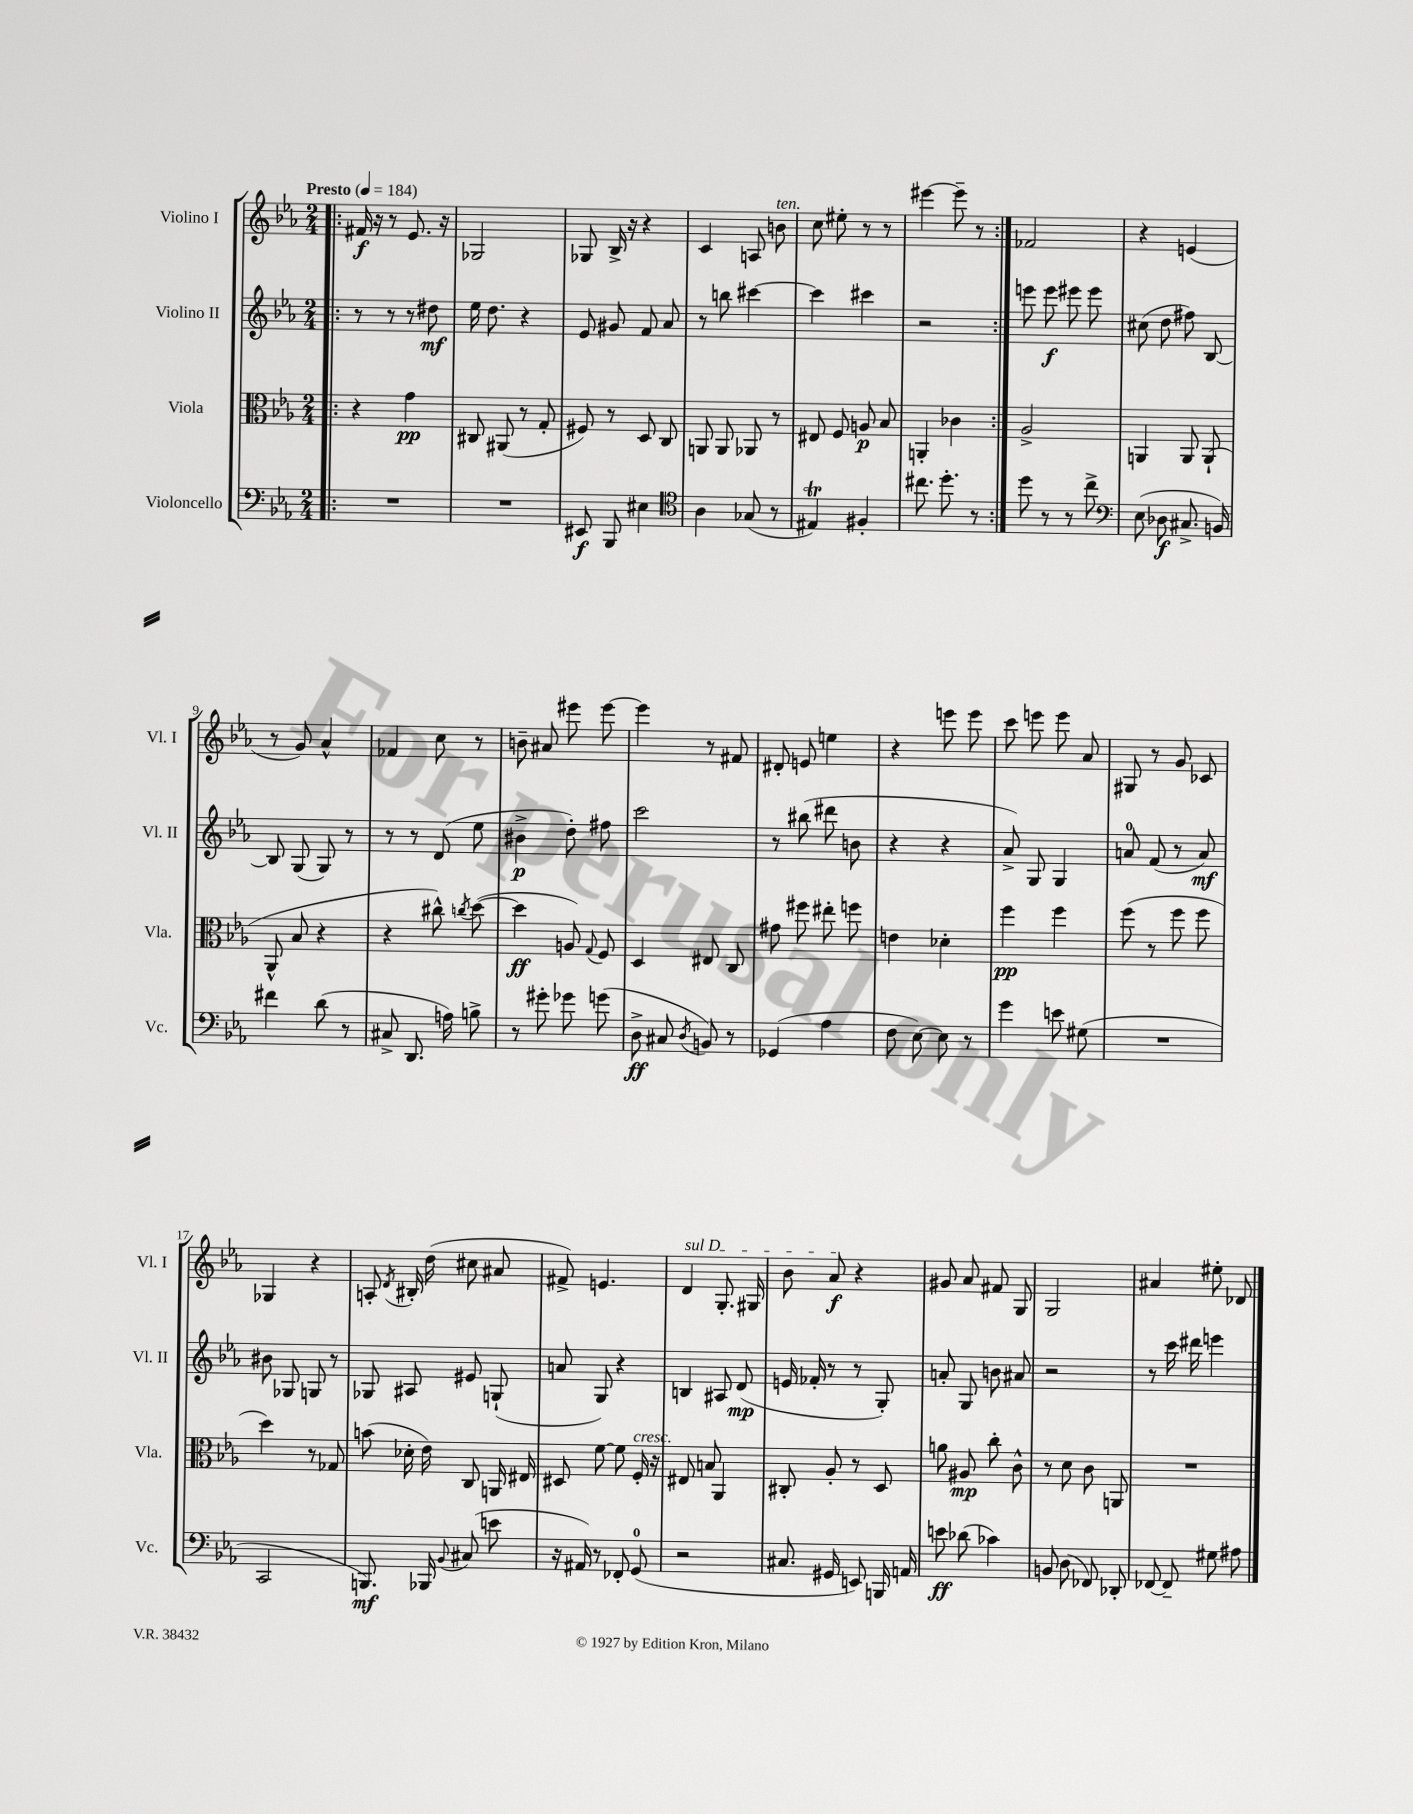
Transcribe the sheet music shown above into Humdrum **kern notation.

**kern	**kern	**kern	**kern
*staff4	*staff3	*staff2	*staff1
*clefF4	*clefC3	*clefG2	*clefG2
*k[b-e-a-]	*k[b-e-a-]	*k[b-e-a-]	*k[b-e-a-]
*M2/4	*M2/4	*M2/4	*M2/4
*MM184	*MM184	*MM184	*MM184
=!|:	=!|:	=!|:	=!|:
2r	4r	8r	16f#
.	.	.	16r
.	.	8r	8r
.	4g	8r	8.e-
.	.	8dd#	.
.	.	.	16r
=	=	=	=
2r	8C#	16ee-	2G-
.	.	8.dd	.
.	(8AA#	.	.
.	8r	4r	.
.	8G'	.	.
=	=	=	=
8EE#	8F#)	8e-	8G-
8BBB-	8r	8g#	16B-^
.	.	.	16r
4E#	8D	8f	4r
.	8C	8a-	.
=	=	=	=
*clefC4	*	*	*
4A-	8AA	8r	4c
.	8AA	8bb	.
(8G-	8AA-	[4ccc#	8A
8r	8r	.	8b
=	=	=	=
4E#)	8E#	4ccc#]	8cc
.	8F	.	8ee#'
4F#'	8A	4ccc#	8r
.	8B-	.	8r
=	=	=	=
8.cc#	4AA'	2r	[4eee#
8.dd'	.	.	.
.	4c-	.	8eee#~]
8r	.	.	8r
=:|!	=:|!	=:|!	=:|!
8dd	2A-^	8eee	2f-
8r	.	8eee	.
8r	.	8eee#	.
8cc^	.	8eee#	.
=	=	=	=
*clefF4	*	*	*
(8E-	4AA	(8cc#	4r
8D-	.	8dd	.
8.C#^	8AA	8ff#)	(4e
.	(8AA`	[8B-	.
16BB)	.	.	.
=	=	=	=
4f#	8AA-^^	8B-]	8r
.	8B-	(8G	8g)
(8d	4r	8G)	4a-^^
8r	.	8r	.
=	=	=	=
8C#^	4r	8r	4f-
8.DD	.	8r	.
.	8cc#^^)	(8d	8cc
16A)	.	.	.
.	8qcc	.	.
8B^	([8dd	8ee-	8r
=	=	=	=
8r	4dd]	4b#^	8b~
8g#'	.	.	8a#
8g-	8A)	8dd')	8eee#
.	8qqG	.	.
(8g	8F	8ff#	[8eee#
=	=	=	=
8D^	4D	2ccc	4eee#]
8C#	.	.	.
8qD	.	.	.
8BB)	8E#	.	8r
8r	8C	.	8f#
=	=	=	=
(4GG-	8g#	8r	8d#'
.	8ff#	(8bb#	8e
4A-	8ee#'	8ddd#	4ee
.	8ff	8b	.
=	=	=	=
8F	4e	4r	4r
[8E-)	.	.	.
8E-]	4d-'	4r	8eee
8r	.	.	8eee
=	=	=	=
4g	4ff	8a-^)	8ccc
.	.	8G	8eee
8e	4ff	4G	8eee
(8G#	.	.	8a-
=	=	=	=
2r	(8ff	8a	8G#
.	8r	(8f	8r
.	8ff	8r	8g
.	8ff	8a)	8c-
=	=	=	=
2CC	4dd)	8b#	4G-
.	.	8G-	.
.	8r	8G	4r
.	8G-	8r	.
=	=	=	=
8.BBB)	(8b	8G-	8A'
.	.	.	8qd
.	16d-'	8A#	16B#'
16BBB-	16e-)	.	(16dd
8qqBB-	.	.	.
(8C#	8C	8e#	8cc#
8e	16AA	(8G`	8a#
.	16E#	.	.
=	=	=	=
16r	8D#	8a	8f#^)
16AA#)	.	.	.
8r	[8f	8G)	4.e
8FF-'	8f]	4r	.
(8GG	16F'	.	.
.	16r	.	.
=	=	=	=
2r	8E#	4B	4d
.	8B	.	.
.	4AA-	8A#	8.G'
.	.	(8d	.
.	.	.	16G#
=	=	=	=
8.C#	8C#'	16e	8b-
.	.	16f-'	.
.	8A-'	8r	8a-
16GG#	.	.	.
8EE)	8r	8r	4r
16BBB	8D	8G')	.
16AA	.	.	.
=	=	=	=
8e	8a	8a'	8g#
(8d-	8A#	8G	8a-
4c-)	8cc'	8b	8f#
.	8c^^	8a#	8G
=	=	=	=
8BB	8r	2r	2G
(8D	8d	.	.
8FF-)	8c	.	.
8DD-'	8AA	.	.
=	=	=	=
[8FF-	2r	8r	4a#
8FF-~]	.	16ccc	.
.	.	16ddd#	.
8G#	.	4eee	8ee#'
8A#	.	.	8d-
==	==	==	==
*-	*-	*-	*-
